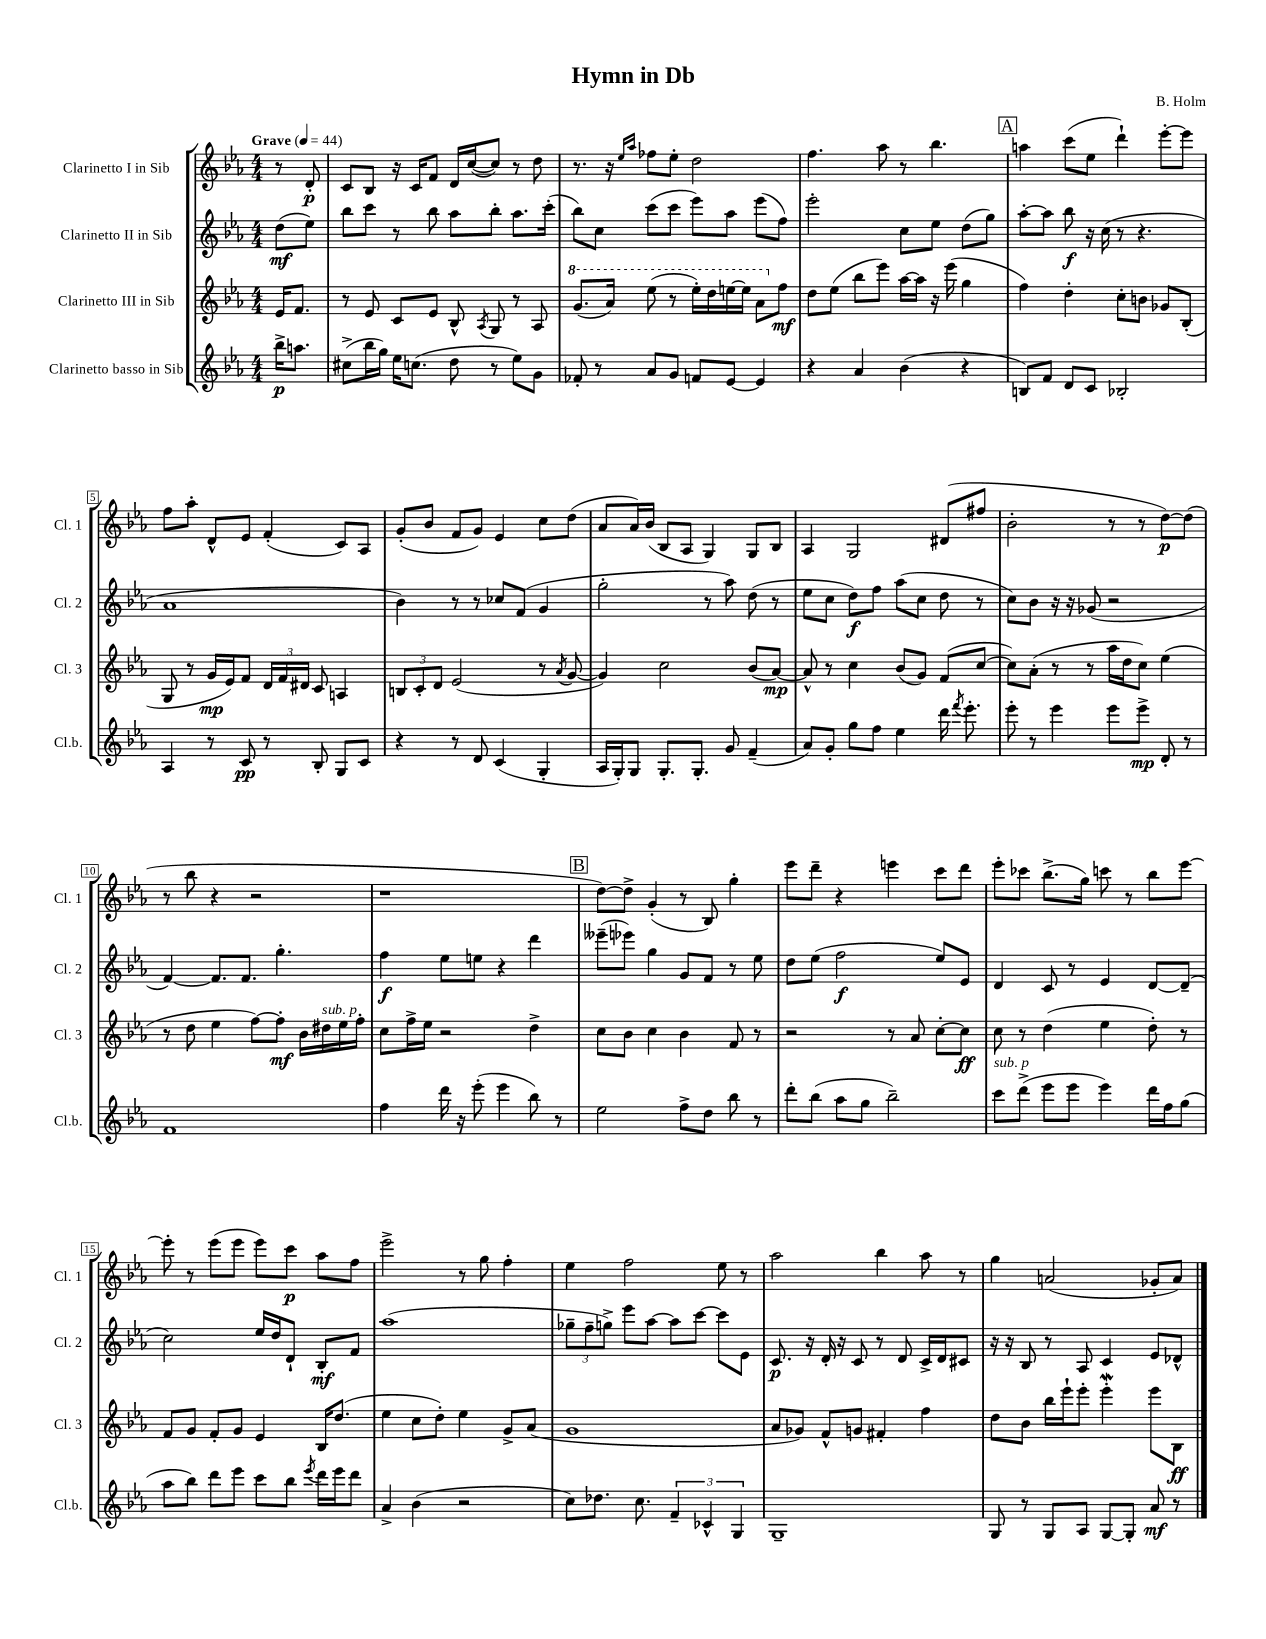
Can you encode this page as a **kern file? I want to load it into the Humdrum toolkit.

**kern	**kern	**kern	**kern
*staff4	*staff3	*staff2	*staff1
*clefG2	*clefG2	*clefG2	*clefG2
*k[b-e-a-]	*k[b-e-a-]	*k[b-e-a-]	*k[b-e-a-]
*M4/4	*M4/4	*M4/4	*M4/4
*MM44	*MM44	*MM44	*MM44
16bb-^	16e-	(8dd	8r
8.aa	8.f	.	.
.	.	8ee-)	8d'
=	=	=	=
(8cc#^	8r	8bb-	8c
16bb-	8e-	8ccc	8B-
16gg)	.	.	.
16ee-	8c	8r	16r
(8.cc	.	.	16c
.	8e-	8bb-	8f
8dd	8B-^^	8aa-	16d
.	.	.	([16cc
.	8qA-	.	.
8r	8G	8bb-'	8cc])
8ee-)	8r	8.aa-	8r
8g	8A-	.	8dd
.	.	(16ccc'	.
=	=	=	=
8f-'	(8.gg	8bb-)	8.r
8r	.	8cc	.
.	16aa-)	.	16r
.	.	.	16qqee-
.	.	.	16qqaa-
8a-	(8eee-	(8ccc	8ff-
8g	8r	8ccc	8ee-'
8f	16eee-')	8eee-)	2dd
.	16ddd	.	.
[8e-	[16eee	8aa-	.
.	16eee]	.	.
4e-]	8aa-	(8eee-	.
.	8ff	8ff)	.
=	=	=	=
4r	8dd	2eee-'	4.ff
.	(8ee-	.	.
4a-	8bb-	.	.
.	8eee-)	.	8aa-
(4b-	[16aa-	8cc	8r
.	16aa-]	.	.
.	16r	8ee-	4.bb-
.	(16eee-	.	.
4r	4gg	(8dd	.
.	.	8gg)	.
=	=	=	=
8B)	4ff)	[8aa-'	4aa
8f	.	8aa-]	.
8d	4dd'	8bb-	(8ccc
8c	.	16r	8ee-
.	.	(16cc	.
2B-'	8cc'	8r	4ddd`)
.	8b	4.r	.
.	8g-	.	[8eee-'
.	(8B-'	.	8eee-]
=	=	=	=
4A-	8G	1a-	8ff
.	8r	.	8aa-'
8r	16g	.	8d^^
.	16e-)	.	.
8c	8f	.	8e-
8r	24d	.	(4f'
.	24f	.	.
.	24d#	.	.
8B-'	8c	.	.
8G	4A	.	8c)
8c	.	.	8A-
=	=	=	=
4r	12B	4b-)	(8g'
.	12c'	.	.
.	.	.	8b-
.	12d	.	.
8r	(2e-	8r	8f
8d	.	8r	8g)
(4c	.	8cc-	4e-
.	.	(8f	.
4G'	8r	4g	8cc
.	8qa-	.	.
.	[8g	.	(8dd
=	=	=	=
16A-	4g])	2gg'	8a-
16G')	.	.	.
8G	.	.	16a-)
.	.	.	(16b-
8.G'	2cc	.	8B-
.	.	.	8A-
8.G'	.	.	.
.	.	8r	4G)
8g	.	8aa-)	.
(4f~	(8b-	(8dd	8G
.	[8a-)	8r	8B-
=	=	=	=
8a-)	8a-^^]	8ee-	4A-
8g'	8r	8cc	.
8gg	4cc	8dd)	2G
8ff	.	8ff	.
4ee-	(8b-	(8aa-	.
.	8g)	8cc	.
16ddd	(8f	8dd	(8d#
8qfff	.	.	.
8.eee-'	.	.	.
.	[8cc	8r	8ff#
=	=	=	=
8eee-'	8cc])	8cc)	2b-'
8r	(8a-'	8b-	.
4eee-	8r	16r	.
.	.	16r	.
.	8r	(8g-	.
8eee-	16aa-	2r	8r
.	16dd	.	.
8eee-^	8cc)	.	8r
8d'	(4ee-	.	[8dd)
8r	.	.	(8dd]
=	=	=	=
1f	8r	[4f)	8r
.	8dd	.	8bb-
.	4ee-	8.f]	4r
.	.	8.f	.
.	[8ff)	.	2r
.	8ff']	4.gg'	.
.	16b-	.	.
.	16dd#	.	.
.	16ee-	.	.
.	16ff'	.	.
=	=	=	=
4ff	8cc	4ff	1r
.	16ff^	.	.
.	16ee-	.	.
16ddd	2r	8ee-	.
16r	.	.	.
(8eee-'	.	8ee	.
4eee-	.	4r	.
8bb-)	4dd^	4ddd	.
8r	.	.	.
=	=	=	=
2ee-	8cc	(8eee--~	[8dd)
.	8b-	8eee-)	8dd^]
.	4cc	4gg	(4g'
8ff^	4b-	8g	8r
8dd	.	8f	8B-)
8bb-	8f	8r	4gg'
8r	8r	8ee-	.
=	=	=	=
8ddd'	2r	8dd	8eee-
(8bb-	.	(8ee-	8ddd~
8aa-	.	2ff	4r
8gg	.	.	.
2bb-~)	8r	.	4eee
.	8a-	.	.
.	[8cc'	8ee-)	8ccc
.	8cc]	8e-	8ddd
=	=	=	=
8ccc	8cc	4d	8eee-'
(8ddd^	8r	.	8ccc-
8eee-	(4dd	8c	(8.bb-^
8eee-	.	8r	.
.	.	.	16gg)
4eee-)	4ee-	4e-	8ccc
.	.	.	8r
16ddd	8dd')	[8d	8bb-
16ff	.	.	.
(8gg	8r	(8d~]	[8eee-
=	=	=	=
8aa-	8f	2cc)	8eee-']
8bb-)	8g	.	8r
8ddd	8f'	.	(8eee-
8eee-	8g	.	8eee-
8ccc	4e-	16ee-	8eee-)
.	.	16dd	.
8bb-	.	8d`	8ccc
8qeee-	.	.	.
16ddd	16B-	8B-'	8aa-
16eee-	(8.dd	.	.
8ddd	.	8f	8ff
=	=	=	=
4a-^	4ee-	(1aa-	2eee-^
(4b-	8cc	.	.
.	8dd')	.	.
2r	4ee-	.	8r
.	.	.	8gg
.	8g^	.	4ff'
.	(8a-	.	.
=	=	=	=
8cc)	1g	12gg-~	4ee-
.	.	12ff~	.
8.dd-	.	.	.
.	.	12gg^)	.
.	.	8eee-	2ff
8.cc	.	.	.
.	.	[8aa-	.
6f~	.	8aa-]	.
.	.	[8ccc	.
6c-^^	.	.	.
.	.	8ccc]	8ee-
6G	.	.	.
.	.	8e-	8r
=	=	=	=
1G~	8a-	8.c	2aa-
.	8g-)	.	.
.	.	16r	.
.	8f^^	16d'	.
.	.	16r	.
.	8g	8c	.
.	4f#'	8r	4bb-
.	.	8d	.
.	4ff	16c^	8aa-
.	.	16d	.
.	.	8c#	8r
=	=	=	=
8G	8dd	16r	4gg
.	.	16r	.
8r	8b-	8B-	.
8G	16bb-	8r	(2a
.	16eee-`	.	.
8A-	8eee-'	8A-	.
[8G	4eee-'	4c	.
8G']	.	.	.
8a-	8eee-	8e-	8g-'
8r	8B-	8d-^^	8a)
==	==	==	==
*-	*-	*-	*-
